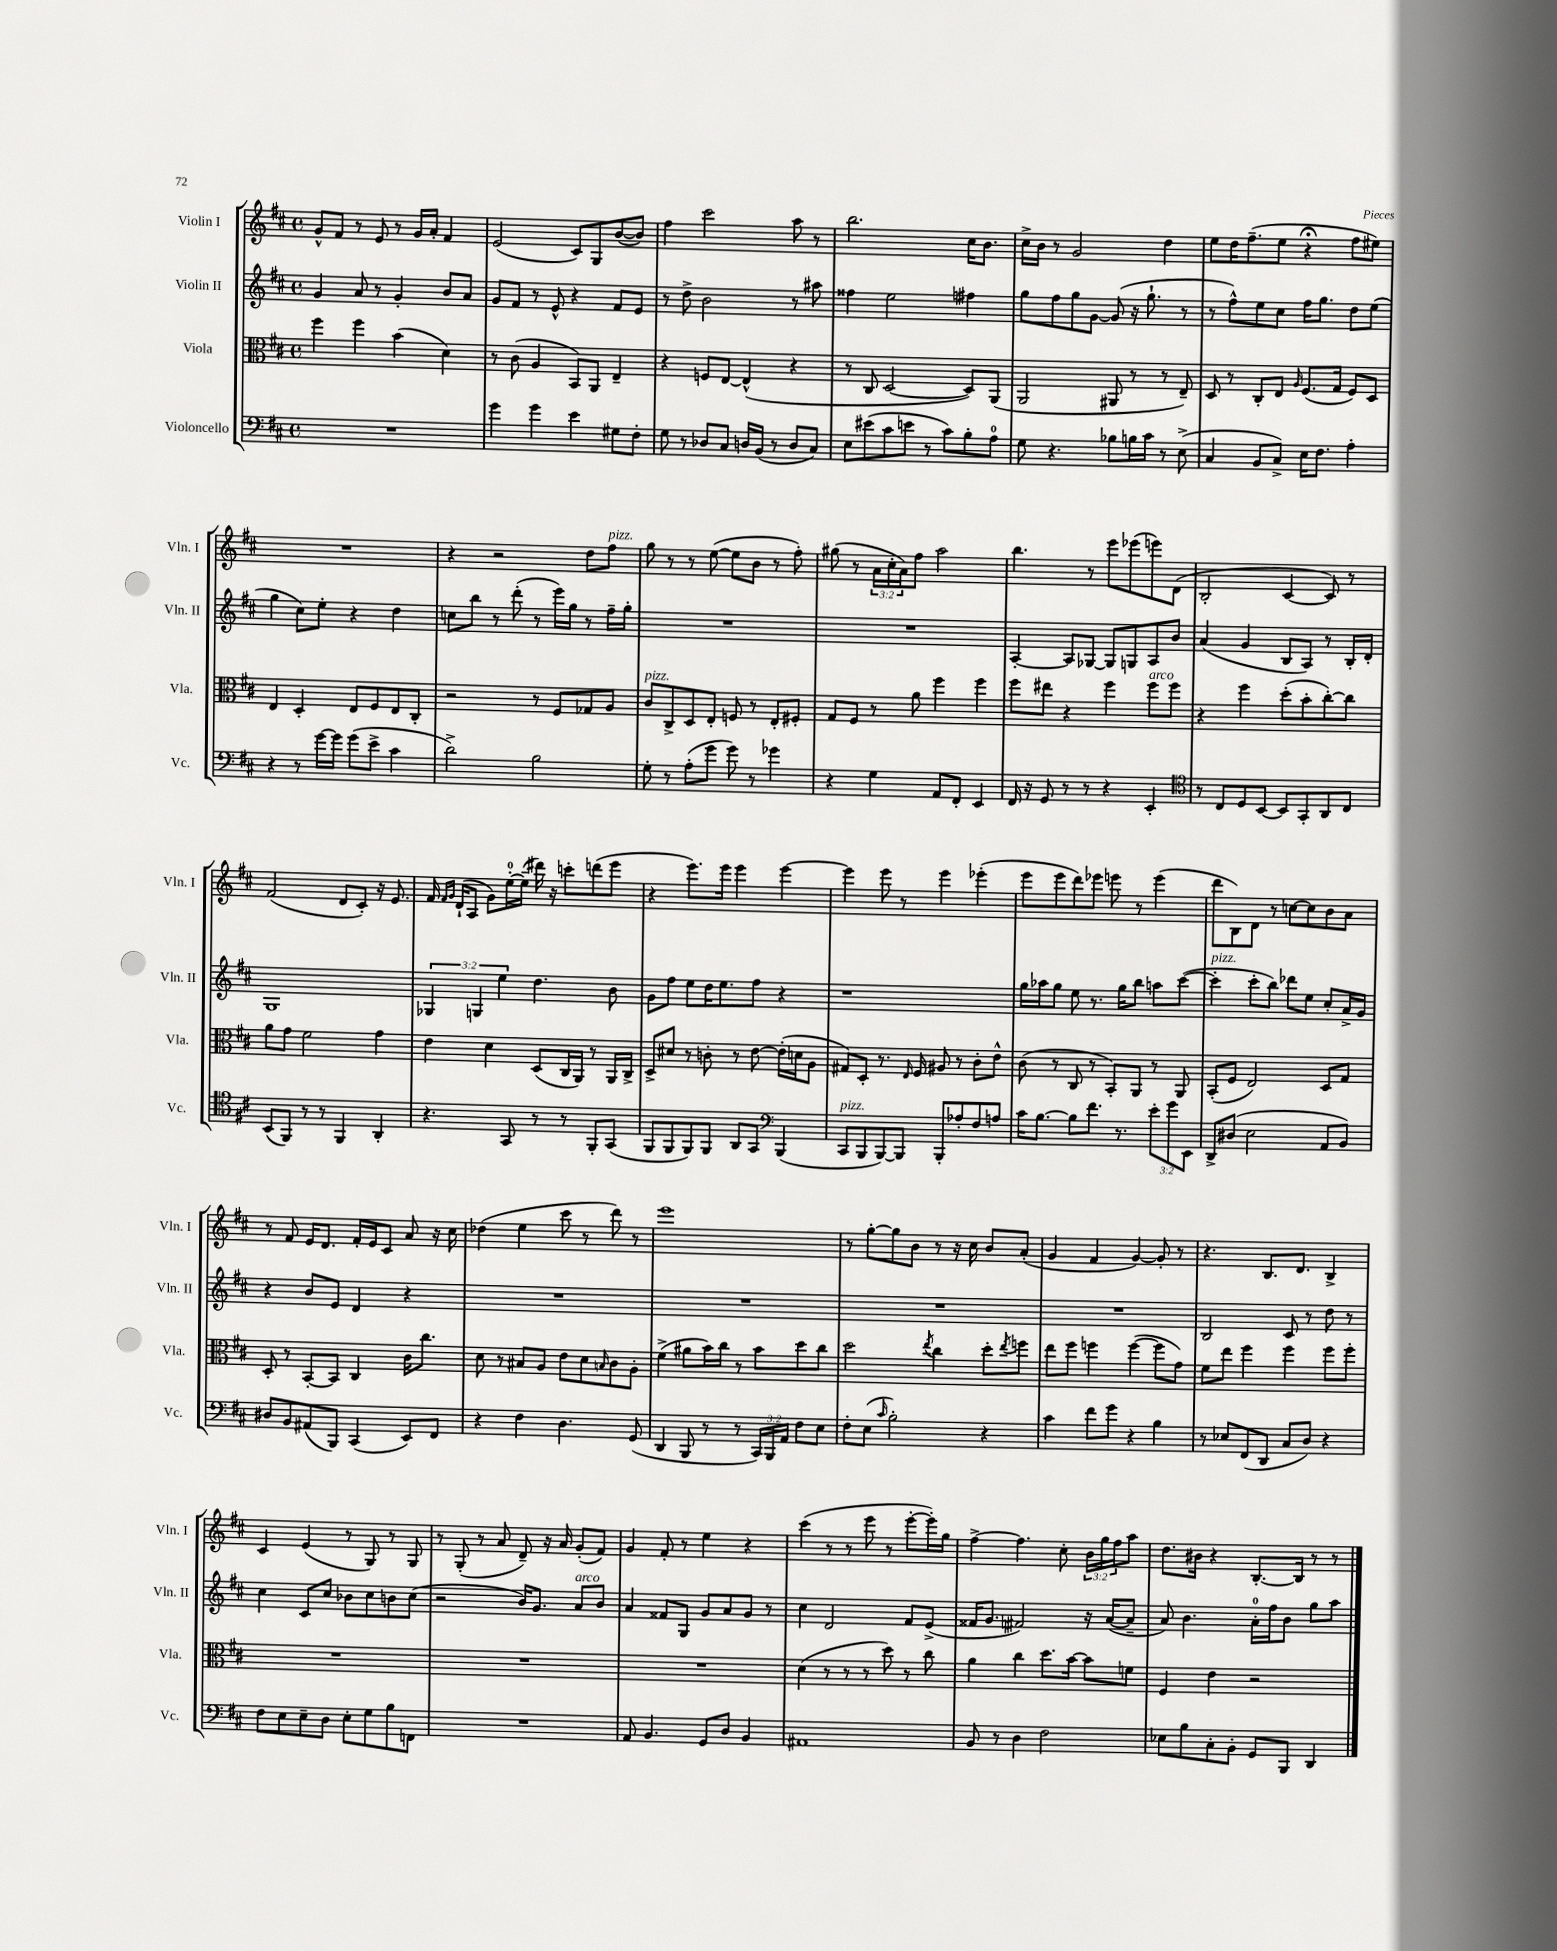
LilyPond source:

<<
\new StaffGroup <<
\new Staff = "s0" \with { instrumentName = "Violin I" shortInstrumentName = "Vln. I" } {
    \clef treble \key d \major \defaultTimeSignature \time 4/4 \override Staff.TupletNumber.text = #tuplet-number::calc-fraction-text
    g'8-^ fis'8 r8 e'8 r8 g'16 a'16-. fis'4 |
    e'2( cis'8) g8 b'8~( b'8) |
    fis''4 cis'''2 a''8 r8 |
    b''2. cis''16 b'8. |
    cis''16-> b'16 r8 g'2 d''4 |
    e''8 d''16 fis''8.--( e''8 r4\fermata fis''8 eis''8) |
    R1 |
    r4 r2 d''8 fis''8^\markup { \italic "pizz." } |
    g''8 r8 r8 e''8~( e''8 b'8 r8 fis''8-.) |
    gis''8( r8 \tuplet 3/2 { a'16 cis''16-. a'16) } fis''8 a''2 |
    b''4. r8 e'''8 ees'''8( e'''8) d'8( |
    b2-. cis'4~ cis'8) r8 |
    fis'2( d'8 cis'8-.) r16 e'8. |
    fis'16 \grace { fis'16 g'16 } d'16-!( a8 g'8) e''16-0~-. e''16--( dis'''16) r16 c'''8-. d'''8( e'''8 |
    r4 e'''8.) e'''16 e'''4 e'''4~ |
    e'''4 e'''8 r8 e'''4 ees'''4-.( |
    e'''8 e'''8 d'''8) ees'''8 e'''8 r8 e'''4( |
    d'''8 b8) d'8 r8 c''8~ c''8 b'8 a'8 |
    r8 fis'8 e'16 d'8. fis'16-. e'16 cis'8 a'8 r16 cis''16 |
    des''4( e''4 cis'''8 r8 d'''8) r8 |
    e'''1 |
    r8 g''8~-. g''8 b'8 r8 r16 cis''16 b'8 a'8-.( |
    g'4 fis'4 g'4~) g'8-. r8 |
    r4. b8. d'8. b4-> |
    cis'4 e'4( r8 g8) r8 g8 |
    r8 g8-.( r8 a'8 d'8--) r16 a'16 g'8-.( fis'8) |
    g'4 fis'8-. r8 e''4 r4 |
    cis'''4( r8 r8 e'''8 r8 e'''8~-. e'''16-.) g''16 |
    fis''4~-> fis''4. cis''8-. \tuplet 3/2 { b'16 g''16 fis''16 } a''8 |
    d''8. bis'16 r4 b8.~-. b16 r8 r8 \bar "|." |
}
\new Staff = "s1" \with { instrumentName = "Violin II" shortInstrumentName = "Vln. II" } {
    \clef treble \key d \major \defaultTimeSignature \time 4/4 \override Staff.TupletNumber.text = #tuplet-number::calc-fraction-text
    g'4 a'8 r8 g'4-. b'8 a'8 |
    g'8 fis'8 r8 e'8-^ r4 fis'8 e'8 |
    r8 d''8-> b'2 r8 ais''8 |
    fisis''4 e''2 fis''4 |
    g''8 fis''8 g''8 g'8~ g'8( r16 g''8.-! r8 |
    r8 fis''8-^) e''8 cis''8 fis''16 g''8. d''8 e''8( |
    g''4 cis''8) e''8-. r4 d''4 |
    c''8 b''8 r8 d'''8-.( r8 e'''16) g''16 r8 fis''16-- g''16-. |
    R1 |
    R1 |
    a4~-. a8 ges8~ ges8 g8 a8 b'8 |
    a'4( g'4 b8 a8) r8 b16-. d'16-. |
    g1 |
    \tuplet 3/2 { ges4 g4 e''4 } d''4. b'8 |
    g'8 fis''8 e''8 d''16 e''8. fis''8 r4 |
    r1 |
    g''16 aes''16 g''8 e''8 r8. g''16 b''8 a''8 cis'''8~( |
    cis'''4-.^\markup { \italic "pizz." } cis'''8-. b''8) des'''8 e''8 cis''8-. a'16-> g'16 |
    r4 b'8 e'8 d'4 r4 |
    R1 |
    R1 |
    R1 |
    R1 |
    b2 cis'8 r8 d''8 r8 |
    cis''4 cis'8 cis''8 bes'8 cis''8 b'8 cis''8( |
    r2 b'16) g'8. a'8^\markup { \italic "arco" } b'8 |
    a'4 fisis'8 g8 g'8 a'8 g'8 r8 |
    cis''4 d'2 fis'8 e'8->( |
    fisis'16 g'8. fis'2) r16 a'16~( a'8-- |
    a'8) b'4. a'16-0-. fis''16 b'8 g''8 a''8 \bar "|." |
}
\new Staff = "s2" \with { instrumentName = "Viola" shortInstrumentName = "Vla." } {
    \clef alto \key d \major \defaultTimeSignature \time 4/4
    fis''4 fis''4 b'4( d'4) |
    r8 cis'8( a4 b,8) a,8 e4-- |
    r4 f8 e8~ e4-^( r4 |
    r8 cis8 d2~ d8) a,8( |
    a,2 ais,8 r8 r8 e8--) |
    d8 r8 cis8-. e8 \grace { a16 } fis8.( g16 fis8) d8 |
    e4 d4-. e8 fis8 e8 cis8-. |
    r2 r8 fis8 ges8 a8 |
    cis'8^\markup { \italic "pizz." } cis8-> d8 e8-. f8 r8 e8-. fis8-. |
    g8 fis8 r8 a'8 fis''4 fis''4 |
    fis''8 eis''8 r4 fis''4 fis''8^\markup { \italic "arco" } fis''8 |
    r4 fis''4 d''8-.( b'8-. cis''8~-.) cis''8 |
    a'8 g'8 fis'2 g'4 |
    e'4 d'4 d8( cis16 a,16) r8 a,16 cis16-> |
    d8-> dis'8 r8 c'8-. r8 e'8~ e'16-.( d'16 a8 |
    gis8) d8-. r8. \grace { e16 } fis16 ais8 r8 cis'8-. e'8-^ |
    cis'8( r8 cis8 r8 b,8-.) a,8 r8 a,8 |
    b,8-.( fis8 e2) d8 g8 |
    d8-. r8 b,8~-. b,8 cis4 cis'16 cis''8. |
    d'8 r8 bis8 a8 e'8 d'8 \grace { b16 } cis'8 a8-. |
    fis'4->( ais'8 b'16) cis''16 r8 b'8 d''8 cis''8 |
    d''2 \acciaccatura { e''8 } cis''4 d''8-. \acciaccatura { e''8 } f''8 |
    e''8 fis''8 f''4 f''4~( f''8 g'8) |
    fis'8 e''8 fis''4 fis''4 fis''8 fis''8-. |
    R1 |
    R1 |
    R1 |
    d'4( r8 r8 r8 d''8) r8 cis''8 |
    a'4 cis''4 d''8. b'16~ b'8 f'8 |
    fis4 e'4 r2 \bar "|." |
}
\new Staff = "s3" \with { instrumentName = "Violoncello" shortInstrumentName = "Vc." } {
    \clef bass \key d \major \defaultTimeSignature \time 4/4 \override Staff.TupletNumber.text = #tuplet-number::calc-fraction-text
    R1 |
    g'4 g'4 e'4 gis8 fis8-. |
    g8 r8 des8 cis8 d16 b,16( r8 d8 cis8) |
    e8 eis'8( cis'8 e'8 r8 cis'8) b8-. a8-0 |
    g8 r4. bes8 b16 cis'16 r8 e8->( |
    cis4 b,8 cis8->) e16 fis8. a4-. |
    r4 r8 g'16~ g'16 g'8( e'8-> cis'4 |
    d'2->) b2 |
    g8-. r8 a8-.( g'8 g'8) r8 ges'4 |
    r4 g4 a,8 fis,8-. e,4 |
    fis,16 r16 g,8 r8 r8 r4 e,4-. |
    \clef tenor r8 cis8 d8 b,8~ b,8 g,8-. a,8 cis8 |
    b,8( fis,8) r8 r8 fis,4 a,4-. |
    r4. g,8 r8 r8 fis,8-. g,8( |
    fis,8 fis,8 fis,8) fis,8 a,8 g,8 \clef bass b,,4( |
    cis,8^\markup { \italic "pizz." } b,,8 b,,8~) b,,8 b,,8-. aes8-. fis8 a8 |
    cis'16 b8.~ b8 fis'8. r8. \tuplet 3/2 { e'8-. g'8 e,8 } |
    d,8-> dis8( e2 a,8 b,8) |
    dis8 b,8 ais,8( b,,8) cis,4( e,8) fis,8 |
    r4 fis4 d4. g,8( |
    d,4 b,,8 r8 r8 \tuplet 3/2 { cis,16) b,,16 a,16 } fis8 e8 |
    fis8-. e8( \grace { cis'16 } b2-.) r4 |
    cis'4 fis'8 g'8 r4 b4 |
    r8 ees8 fis,8( d,8 cis8 d8) r4 |
    fis8 e8 e8-- d8 e8-. g8 b8 f,8 |
    R1 |
    a,8 b,4. g,8 d8 b,4 |
    ais,1 |
    b,8 r8 d4 fis2 |
    ees8 b8 cis8-. b,8-. g,8 b,,8 d,4 \bar "|." |
}
>>
>>
\layout { \context { \Score \remove "Bar_number_engraver" } }
